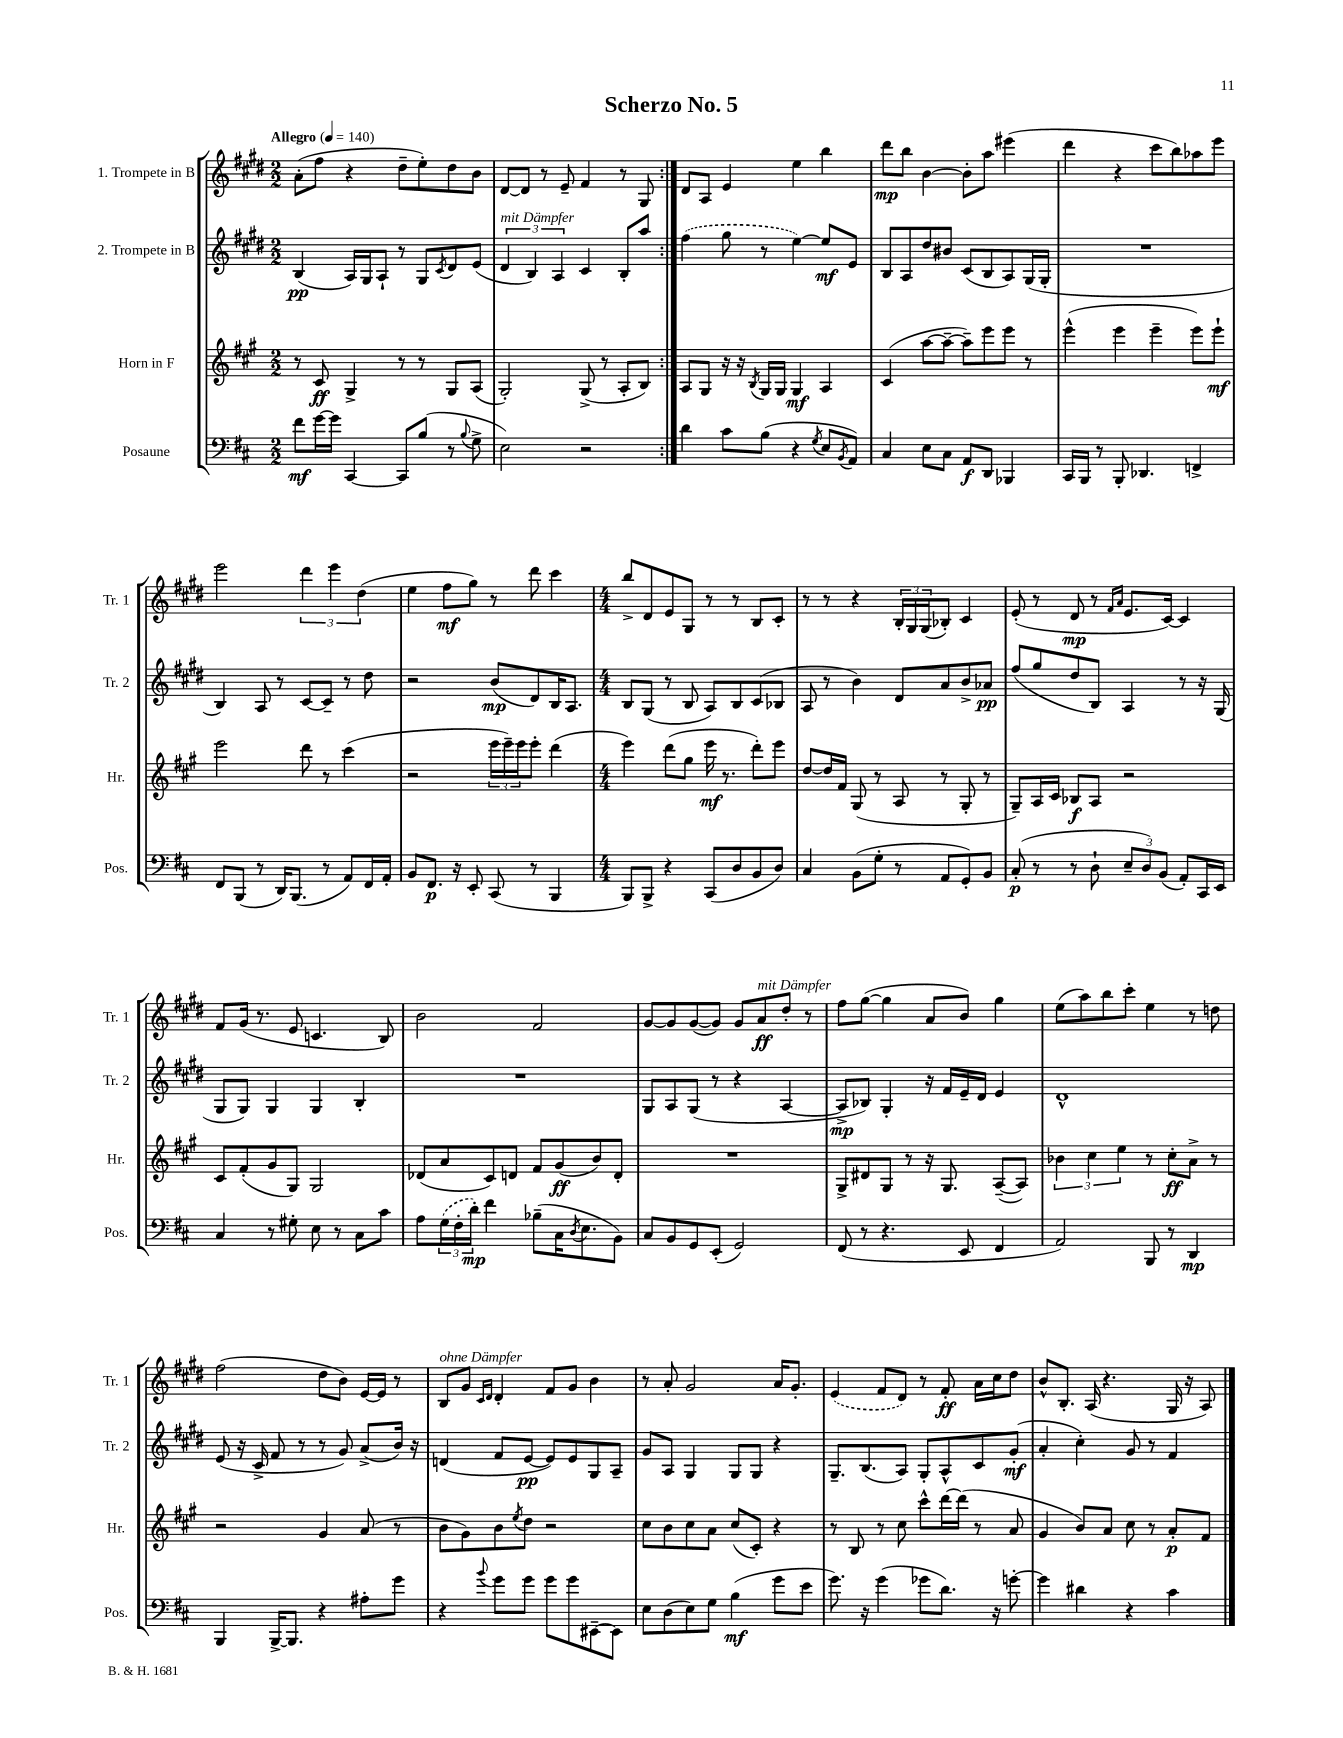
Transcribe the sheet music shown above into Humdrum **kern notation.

**kern	**dynam	**kern	**dynam	**kern	**dynam	**kern	**dynam
*part4	*part4	*part3	*part3	*part2	*part2	*part1	*part1
*staff4	*staff4	*staff3	*staff3	*staff2	*staff2	*staff1	*staff1
*I"Posaune	*	*I"Horn in F	*	*I"2. Trompete in B	*	*I"1. Trompete in B	*
*I'Pos.	*	*I'Hr.	*	*I'Tr. 2	*	*I'Tr. 1	*
*clefF4	*	*clefG2	*	*clefG2	*	*clefG2	*
*k[f#c#]	*	*k[f#c#g#]	*	*k[f#c#g#d#]	*	*k[f#c#g#d#]	*
*M2/2	*	*M2/2	*	*M2/2	*	*M2/2	*
*MM140	*	*MM140	*	*MM140	*	*MM140	*
=1	=1	=1	=1	=1	=1	=1	=1
!	!	!	!	!	!	!LO:TX:a:B:t=Allegro	!
8f#\L	mf	8r	.	(4B/	pp	(8a'\L	.
[16g\L	.	8c#/	ff	.	.	8ff#\J	.
16g\JJ]	.	.	.	.	.	.	.
[4CC#/	.	4G#^/	.	16A/LL)	.	4r	.
.	.	.	.	16G#/J	.	.	.
.	.	.	.	8A`/J	.	.	.
8CC#/L]	.	8r	.	8r	.	8dd#~\L	.
(8B/J	.	8r	.	8G#/L	.	8ee'\)	.
.	.	.	.	8qc#/	.	.	.
8r	.	8G#/L	.	8d#/	.	8dd#\	.
8qqB/	.	.	.	.	.	.	.
8G^\	.	(8A/J	.	(8e/J	.	8b\J	.
=2	=2	=2	=2	=2	=2	=2	=2
!	!	!	!	!LO:TX:a:i:t=mit Dämpfer	!	!	!
2E\)	.	2G#'/)	.	6d#/	.	[8d#/L	.
.	.	.	.	.	.	8d#/J]	.
.	.	.	.	6B/)	.	.	.
.	.	.	.	.	.	8r	.
.	.	.	.	6A/	.	.	.
.	.	.	.	.	.	8e~/	.
2r	.	(8G#^/	.	4c#/	.	4f#/	.
.	.	8r	.	.	.	.	.
.	.	8A'/L	.	8B'/L	.	8r	.
.	.	8B/J)	.	8aa/J	.	8G#/	.
=3:|!	=3:|!	=3:|!	=3:|!	=3:|!	=3:|!	=3:|!	=3:|!
4d\	.	8A/L	.	(4ff#\	.	8d#/L	.
.	.	8G#/J	.	.	.	8A/J	.
8c#\L	.	16r	.	8gg#\	.	4e/	.
.	.	16r	.	.	.	.	.
.	.	8qB/	.	.	.	.	.
(8B\J	.	16G#/LL	.	8r	.	.	.
.	.	16G#/JJ	.	.	.	.	.
4r	.	4G#/	mf	[4ee\)	.	4ee\	.
8qG/	.	.	.	.	.	.	.
8E/L	.	4A/	.	8ee/L]	mf	4bb\	.
8qBB/	.	.	.	.	.	.	.
8AA/J)	.	.	.	8e/J	.	.	.
=4	=4	=4	=4	=4	=4	=4	=4
4C#/	.	(4c#/	.	8B/L	.	8ddd#\L	mp
.	.	.	.	8A/	.	8bb\J	.
8E\L	.	[8aa\L	.	8dd#/	.	[4b\	.
8C#\J	.	8aa~\J_	.	8b#X/J	.	.	.
8AA/L	f	8aa~\L])	.	(8c#/L	.	8b'\L]	.
8DD/J	.	8eee\	.	8B/	.	8aa\J	.
4BBB-X/	.	8eee\J	.	8A/)	.	(4eee#X\	.
.	.	8r	.	(16G#/L	.	.	.
.	.	.	.	16G#'/JJ	.	.	.
=5	=5	=5	=5	=5	=5	=5	=5
16CC#/LL	.	(4eee^^\	.	1r	.	4ddd#\	.
16BBB/JJ	.	.	.	.	.	.	.
8r	.	.	.	.	.	.	.
8BBB'/	.	4eee\	.	.	.	4r	.
4.DD-X/	.	.	.	.	.	.	.
.	.	4eee~\	.	.	.	8ccc#\L	.
.	.	.	.	.	.	8bb\)	.
4FFn^/	.	8eee\L)	.	.	.	8aa-X\	.
.	.	8eee`\J	mf	.	.	8eee\J	.
!!LO:LB:g=z
=6	=6	=6	=6	=6	=6	=6	=6
8FF#/L	.	2eee\	.	4B/)	.	2eee\	.
(8BBB/J	.	.	.	.	.	.	.
8r	.	.	.	8A/	.	.	.
16DD/KL)	.	.	.	8r	.	.	.
(8.BBB/J	.	.	.	.	.	.	.
.	.	8ddd\	.	[8c#/L	.	6ddd#\	.
8r	.	8r	.	8c#~/J]	.	.	.
.	.	.	.	.	.	6eee\	.
8AA/L)	.	(4ccc#\	.	8r	.	.	.
.	.	.	.	.	.	(6dd#\	.
16FF#/L	.	.	.	8dd#\	.	.	.
16AA'/JJ	.	.	.	.	.	.	.
=7	=7	=7	=7	=7	=7	=7	=7
8BB/L	.	2r	.	2r	.	4ee\	.
8.FF#/J	p	.	.	.	.	.	.
.	.	.	.	.	.	8ff#\L	mf
16r	.	.	.	.	.	.	.
8EE'/	.	.	.	.	.	8gg#\J)	.
(8CC#/	.	24eee\LL	.	(8b/L	mp	8r	.
.	.	24eee~\)	.	.	.	.	.
.	.	24eee\J	.	.	.	.	.
8r	.	8eee'\J	.	8d#/)	.	8ddd#\	.
4BBB/	.	(4ddd\	.	16B/K	.	4ccc#\	.
.	.	.	.	8.A/J	.	.	.
=8	=8	=8	=8	=8	=8	=8	=8
*M4/4	*	*M4/4	*	*M4/4	*	*M4/4	*
8BBB/L)	.	4eee\)	.	8B/L	.	8bb^/L	.
8BBB^/J	.	.	.	(8G#/J	.	8d#/	.
4r	.	(8ddd\L	.	8r	.	8e/	.
.	.	8gg#\J	.	8B/	.	8G#/J	.
(8CC#/L	.	16eee\	mf	8A/L)	.	8r	.
.	.	8.r	.	.	.	.	.
8D/	.	.	.	8B/	.	8r	.
8BB/	.	8ddd'\L)	.	(8c#/	.	8B/L	.
8D/J)	.	8eee\J	.	8B-X/J	.	8c#'/J	.
=9	=9	=9	=9	=9	=9	=9	=9
4C#/	.	[8dd/L	.	8A/	.	8r	.
.	.	16dd/L]	.	8r	.	8r	.
.	.	16f#/JJ	.	.	.	.	.
(8BB\L	.	(8G#/	.	4b\)	.	4r	.
8G'\J	.	8r	.	.	.	.	.
8r	.	8A/	.	8d#/L	.	24B'/LL	.
.	.	.	.	.	.	24G#/	.
.	.	.	.	.	.	(24G#/J	.
8AA/L	.	8r	.	8a/	.	8B-X'/J)	.
8GG'/)	.	8G#'/	.	8b^/	.	4c#/	.
8BB/J	.	8r	.	8a-X/J	pp	.	.
=10	=10	=10	=10	=10	=10	=10	=10
(8C#'/	p	8G#~/L)	.	(8ff#/L	.	(8e'/	.
8r	.	16A/L	.	8gg#/	.	8r	.
.	.	16c#/JJ	.	.	.	.	.
8r	.	8B-X/L	f	8dd#/	.	8d#/	mp
8D`\	.	8A/J	.	8B/J)	.	8r	.
.	.	.	.	.	.	16qqf#/LL	.
.	.	.	.	.	.	16qqa/JJ	.
12E~/L	.	2r	.	4A/	.	8.e/L	.
12D/)	.	.	.	.	.	.	.
(12BB/J	.	.	.	.	.	.	.
.	.	.	.	.	.	[16c#/Jk)	.
8AA'/L)	.	.	.	8r	.	4c#/]	.
16CC#/L	.	.	.	16r	.	.	.
16EE/JJ	.	.	.	(16G#/	.	.	.
!!LO:LB:g=z
=11	=11	=11	=11	=11	=11	=11	=11
4C#/	.	8c#/L	.	8G#/L	.	8f#/L	.
.	.	(8f#'/	.	8G#/J)	.	(16g#/Jk	.
.	.	.	.	.	.	8.r	.
8r	.	8g#/	.	4G#/	.	.	.
8G#X'\	.	8G#/J)	.	.	.	8e/	.
8E\	.	2G#/	.	4G#/	.	4.cn/	.
8r	.	.	.	.	.	.	.
8C#\L	.	.	.	4B'/	.	.	.
8c#\J	.	.	.	.	.	8B/)	.
=12	=12	=12	=12	=12	=12	=12	=12
8A\L	.	(8d-X/L	.	1r	.	2b\	.
(24G\L	.	8a/	.	.	.	.	.
24F#'\	.	.	.	.	.	.	.
24d'\JJ)	mp	.	.	.	.	.	.
4f#\	.	8c#/)	.	.	.	.	.
.	.	8dn/J	.	.	.	.	.
(8B-X~\L	.	8f#/L	.	.	.	2f#/	.
16C#\K	.	(8g#/	ff	.	.	.	.
8qD/	.	.	.	.	.	.	.
8.E\	.	.	.	.	.	.	.
.	.	8b/)	.	.	.	.	.
8BB\J)	.	8d'/J	.	.	.	.	.
=13	=13	=13	=13	=13	=13	=13	=13
8C#/L	.	1r	.	8G#/L	.	[8g#/L	.
8BB/	.	.	.	8A/	.	8g#/]	.
8GG/	.	.	.	(8G#/J	.	([8g#/	.
(8EE'/J	.	.	.	8r	.	8g#/J])	.
2GG/)	.	.	.	4r	.	8g#/L	.
!	!	!	!	!	!	!LO:TX:a:i:t=mit Dämpfer	!
.	.	.	.	.	.	8a/	ff
.	.	.	.	[4A/	.	8dd#'/J	.
.	.	.	.	.	.	8r	.
=14	=14	=14	=14	=14	=14	=14	=14
(8FF#/	.	8G#^/L	.	8A^/L]	mp	8ff#\L	.
8r	.	8d#X/	.	8B-X/J)	.	([8gg#\J	.
4.r	.	8G#/J	.	4G#'/	.	4gg#\]	.
.	.	8r	.	.	.	.	.
.	.	16r	.	16r	.	8a/L	.
.	.	8.G#/	.	16f#/LL	.	.	.
8EE/	.	.	.	16e~/	.	8b/J)	.
.	.	.	.	16d#/JJ	.	.	.
4FF#/	.	([8A~/L	.	4e/	.	4gg#\	.
.	.	8A/J])	.	.	.	.	.
=15	=15	=15	=15	=15	=15	=15	=15
2AA/)	.	6b-X\	.	1d#^^	.	(8ee\L	.
.	.	.	.	.	.	8aa\)	.
.	.	6cc#\	.	.	.	.	.
.	.	.	.	.	.	8bb\	.
.	.	6ee\	.	.	.	.	.
.	.	.	.	.	.	8ccc#'\J	.
8BBB/	.	8r	.	.	.	4ee\	.
8r	.	8cc#'\L	ff	.	.	.	.
4DD/	mp	8a^\J	.	.	.	8r	.
.	.	8r	.	.	.	8ddn\	.
!!LO:LB:g=z
=16	=16	=16	=16	=16	=16	=16	=16
4BBB/	.	2r	.	(8e/	.	(2ff#\	.
.	.	.	.	16r	.	.	.
.	.	.	.	16c#^/	.	.	.
[16BBB^/KL	.	.	.	8f#/	.	.	.
8.BBB/J]	.	.	.	.	.	.	.
.	.	.	.	8r	.	.	.
4r	.	4g#/	.	8r	.	8dd#\L	.
.	.	.	.	8g#/)	.	8b\J)	.
8A#X'\L	.	(8a/	.	(8a^/L	.	[16e/LL	.
.	.	.	.	.	.	16e/JJ]	.
8g\J	.	8r	.	16b/Jk)	.	8r	.
.	.	.	.	16r	.	.	.
=17	=17	=17	=17	=17	=17	=17	=17
!	!	!	!	!	!	!LO:TX:a:i:t=ohne Dämpfer	!
4r	.	8b\L	.	(4dn/	.	8B/L	.
.	.	8g#\)	.	.	.	8g#/J	.
.	.	.	.	.	.	16qqc#/LL	.
8qqb/	.	.	.	.	.	16qqd#/JJ	.
8g\L	.	8b\	.	8f#/L	.	4d#'/	.
.	.	8qee/	.	.	.	.	.
8g\J	.	8dd\J	.	[8e/J	pp	.	.
8g\L	.	2r	.	8e/L])	.	8f#/L	.
8g\	.	.	.	8e/	.	8g#/J	.
[8EE#X~\	.	.	.	8G#/	.	4b\	.
8EE#\J]	.	.	.	8A~/J	.	.	.
=18	=18	=18	=18	=18	=18	=18	=18
8E\L	.	8cc#\L	.	8g#/L	.	8r	.
(8D\	.	8b\	.	8A/J	.	8a'/	.
8E\)	.	8cc#\	.	4G#/	.	2g#/	.
8G\J	.	8a\J	.	.	.	.	.
(4B\	mf	(8cc#/L	.	8G#/L	.	.	.
.	.	8c#'/J)	.	8G#/J	.	.	.
8g\L	.	4r	.	4r	.	16a/KL	.
.	.	.	.	.	.	8.g#'/J	.
8e\J	.	.	.	.	.	.	.
=19	=19	=19	=19	=19	=19	=19	=19
8.g\)	.	8r	.	8.G#~/L	.	(4e/	.
.	.	8B/	.	.	.	.	.
16r	.	.	.	(8.B/	.	.	.
(4g\	.	8r	.	.	.	8f#/L	.
.	.	8cc#\	.	8A/J)	.	8d#/J)	.
8g-X\L	.	8ccc#^^\L	.	8G#'/L	.	8r	.
8.d\J)	.	[16ddd\L	.	8A^^/	.	8f#'/	ff
.	.	(16ddd\JJ]	.	.	.	.	.
.	.	8r	.	8c#/	.	16a\LL	.
16r	.	.	.	.	.	16cc#\J	.
[8gn'\	.	8a/	.	(8g#'/J	mf	8dd#\J	.
=20	=20	=20	=20	=20	=20	=20	=20
4g\]	.	4g#/	.	4a'/	.	8b^^/L	.
.	.	.	.	.	.	8.B'/J	.
4d#X\	.	8b/L)	.	4cc#'\)	.	.	.
.	.	.	.	.	.	(16A/	.
.	.	8a/J	.	.	.	4.r	.
4r	.	8cc#\	.	8g#/	.	.	.
.	.	8r	.	8r	.	.	.
4c#\	.	8a'/L	p	4f#/	.	16G#/	.
.	.	.	.	.	.	16r	.
.	.	8f#/J	.	.	.	8A/)	.
==	==	==	==	==	==	==	==
*-	*-	*-	*-	*-	*-	*-	*-
